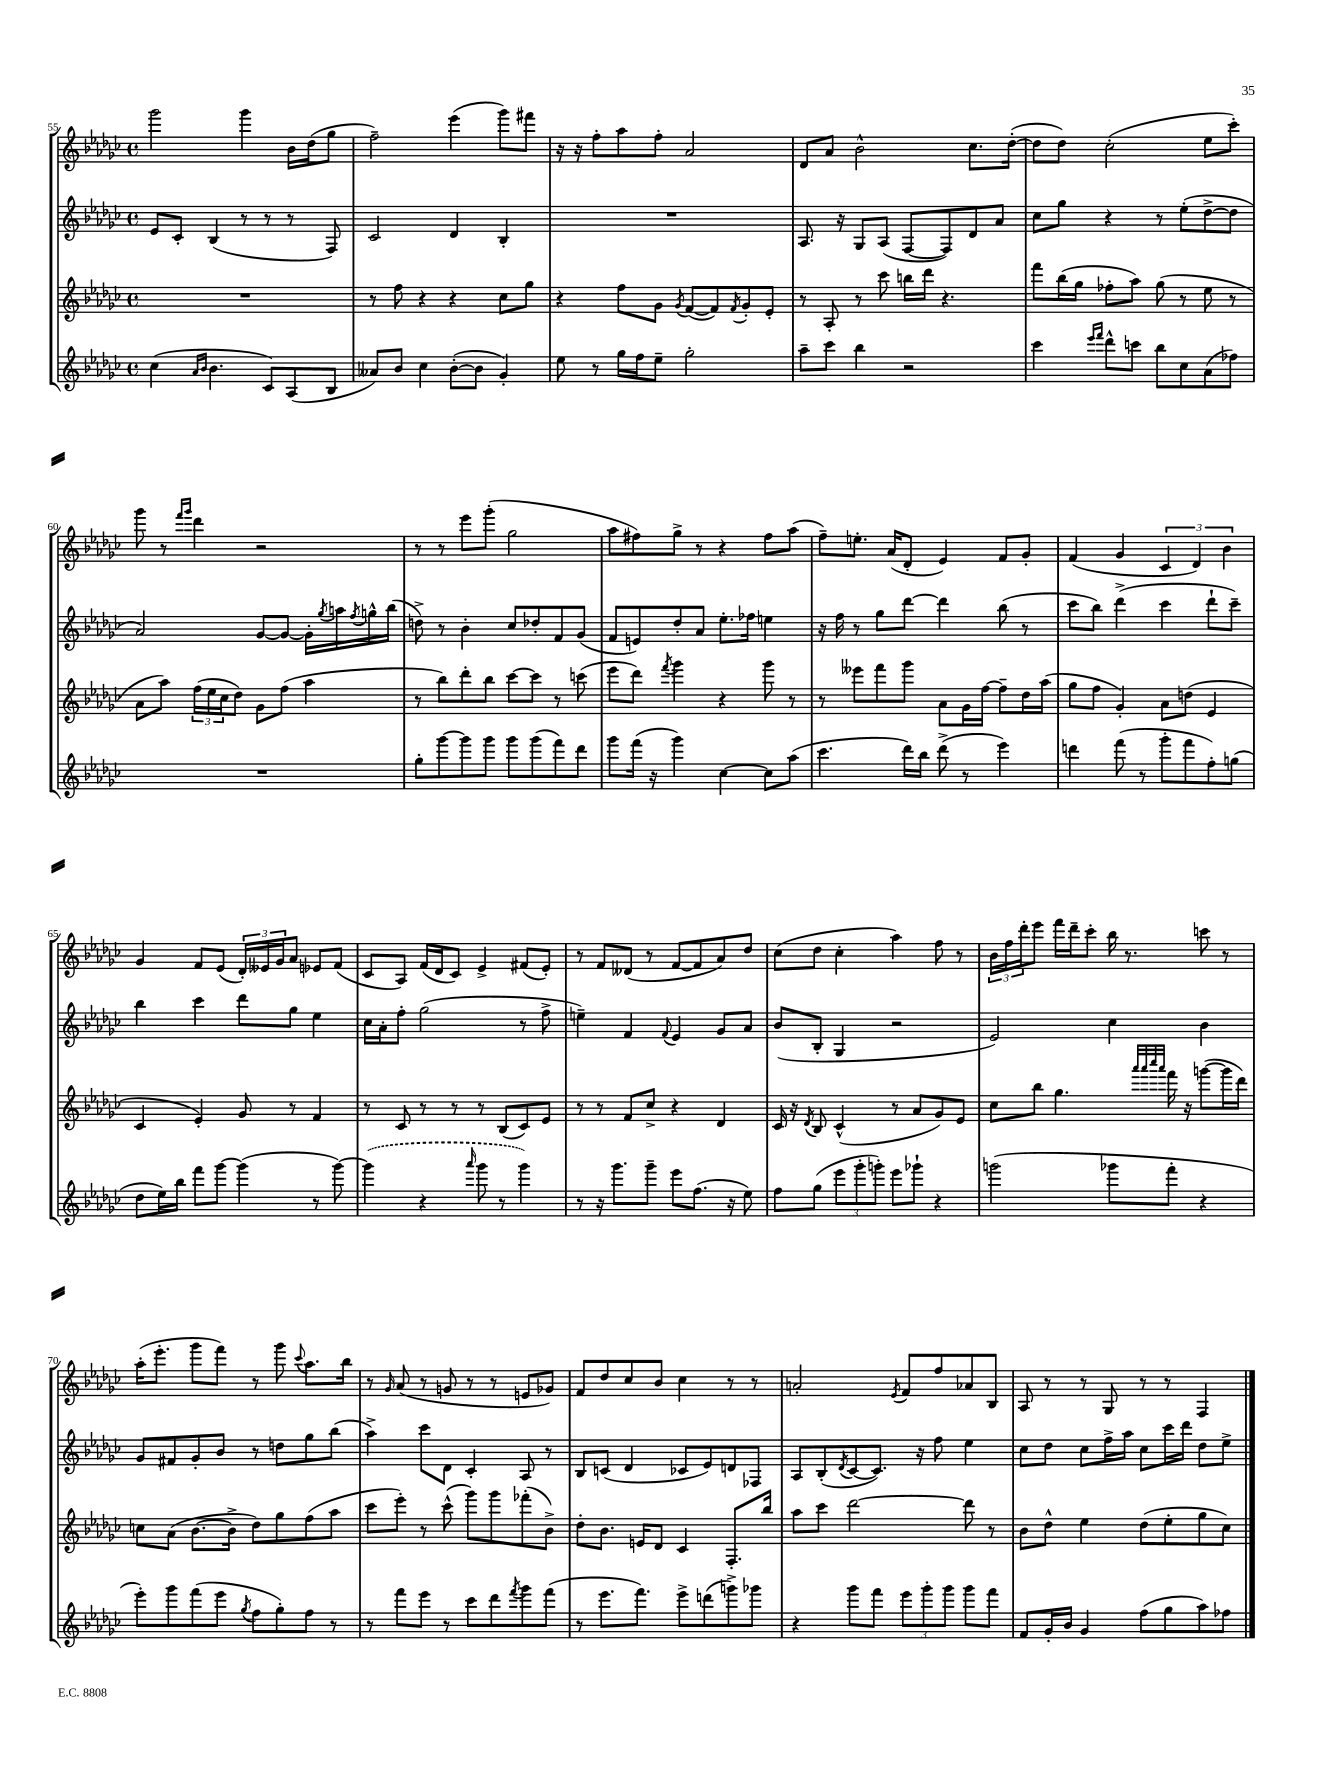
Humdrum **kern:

**kern	**kern	**kern	**kern
*staff4	*staff3	*staff2	*staff1
*clefG2	*clefG2	*clefG2	*clefG2
*k[b-e-a-d-g-c-]	*k[b-e-a-d-g-c-]	*k[b-e-a-d-g-c-]	*k[b-e-a-d-g-c-]
*M4/4	*M4/4	*M4/4	*M4/4
*met(c)	*met(c)	*met(c)	*met(c)
(4cc-\	1r	8e-/L	2ggg-\
.	.	8c-'/J	.
16qqa-/LL	.	.	.
16qqb-/JJ	.	.	.
4.b-\	.	(4B-/	.
.	.	8r	4ggg-\
8c-/L)	.	8r	.
(8A-/	.	8r	16b-\LL
.	.	.	(16dd-\J
8B-/J	.	8F/)	8gg-\J
=	=	=	=
8a--/L)	8r	2c-/	2ff~\)
8b-/J	8ff\	.	.
4cc-\	4r	.	.
([8b-'\L	4r	4d-/	(4eee-\
8b-\]J	.	.	.
4g-'/)	8cc-\L	4B-'/	8ggg-\L)
.	8gg-\J	.	8fff#\J
=	=	=	=
8ee-\	4r	1r	16r
.	.	.	16r
8r	.	.	8ff'\L
16gg-\LL	8ff\L	.	8aa-\
16ff\J	.	.	.
8ee-~\J	8g-\J	.	8ff'\J
.	8qg-/	.	.
2gg-'\	([8f/L	.	2a-/
.	8f/])	.	.
.	8qf/	.	.
.	8g-'/	.	.
.	8e-'/J	.	.
=	=	=	=
8aa-~\L	8r	8.A-/	8d-/L
8ccc-\J	8A-'/	.	8a-/J
.	.	16r	.
4bb-\	8r	8G-/L	2b-^^\
.	8ccc-\	(8A-/J	.
2r	16bb\LL	[8F/L	.
.	16ddd-\JJ	.	.
.	4.r	8F/])	.
.	.	8d-/	8.cc-\L
.	.	8a-/J	.
.	.	.	([16dd-'\Jk
=	=	=	=
4ccc-\	8fff\L	8cc-\L	8dd-\]L
.	(16bb-\L	8gg-\J	8dd-\J)
.	16gg-\JJ	.	.
16qqeee-/LL	.	.	.
16qqfff/JJ	.	.	.
8ddd-^^\L	8ff-'\L	4r	(2cc-'\
8ccc\J	8aa-\J)	.	.
8bb-\L	(8gg-\	8r	.
8cc-\	8r	(8ee-'\L	.
(8a-\	8ee-\	[8dd-^\	8ee-\L
8ff-\J)	8r	8dd-\]J	8ccc-'\J)
=	=	=	=
1r	8a-\L	2a-/)	8ggg-\
.	8aa-\J)	.	8r
.	.	.	16qqfff/LL
.	.	.	16qqggg-/JJ
.	(24ff\LL	.	4ddd-\
.	24ee-\	.	.
.	24cc-\J	.	.
.	8dd-\J)	.	.
.	8g-\L	[8g-/L	2r
.	(8ff\J	8g-/_J	.
.	4aa-\	16g-'\]LL	.
.	.	8qgg-/	.
.	.	16aa\	.
.	.	8qff/	.
.	.	16gg^^\	.
.	.	(16bb-\JJ	.
=	=	=	=
8gg-'\L	8r	8dd^\)	8r
[8ggg-\	8bb-\L)	8r	8r
8ggg-\]	8ddd-'\	4b-'\	8eee-\L
8ggg-\J	8bb-\J	.	(8ggg-'\J
8ggg-\L	[8ccc-\L	8cc-/L	2gg-\
(8ggg-\	8ccc-\]J	8dd-'/	.
8fff\)	8r	8f/	.
8ddd-\J	(8ccc\	(8g-/J	.
=	=	=	=
8ggg-\L	8eee-\L	8f/L	8aa-\L
(16fff\Jk	8ddd-\J)	8e/)	8ff#\)
16r	.	.	.
.	8qfff/	.	.
4ggg-\)	4ggg-\	8dd-'/	8gg-^\J
.	.	8a-/J	8r
[4cc-\	4r	8.ee-'\L	4r
.	.	16ff-\Jk	.
8cc-\]L	8ggg-\	4ee\	8ff#\L
(8aa-\J	8r	.	(8aa-\J
=	=	=	=
4.ccc-\	8r	16r	8ff~\L)
.	.	16ff\	.
.	8eee--\L	8r	8.ee'\J
.	8fff\	8gg-\L	.
.	.	.	(16a-/LK
16ddd-\LL)	8ggg-\J	[8ddd-\J	8d-'/J
16bb-\JJ	.	.	.
(8ddd-^\	8a-\L	4ddd-\]	4e-/)
8r	16g-\L	.	.
.	[16ff\JJ	.	.
4eee-\)	8ff~\]L	(8bb-\	8f/L
.	16dd-\L	8r	8g-'/J
.	(16aa-\JJ	.	.
=	=	=	=
4ddd\	8gg-\L	8ccc-\L	(4f/
.	8ff\J	8bb-\J)	.
(8fff\	4g-'/)	(4ddd-^\	4g-/
8r	.	.	.
8ggg-'\L	8a-\L	4ccc-\	6c-/
8fff\	(8dd\J	.	.
.	.	.	6d-/)
8ff'\)	4e-/	8ddd-`\L	.
.	.	.	6b-\
(8gg\J	.	8ccc-~\J)	.
=	=	=	=
8dd-\L	4c-/	4bb-\	4g-/
16ee-\L)	.	.	.
16bb-\JJ	.	.	.
8fff\L	4e-'/)	4ccc-\	8f/L
[8ggg-\J	.	.	(8e-/J
(4ggg-\]	8g-/	8ddd-\L	24d-'/LL)
.	.	.	24e--/
.	.	.	24g-/J
.	8r	8gg-\J	8a-/J
8r	4f/	4ee-\	8e-/L
[8ggg-\)	.	.	(8f/J
=	=	=	=
(4ggg-\]	8r	16cc-\LL	8c-/L
.	.	16a-'\J	.
.	8c-/	8ff'\J	8A-/J)
4r	8r	(2gg-\	(16f/LL
.	.	.	16d-/J
.	8r	.	8c-/J)
16qqaaa-/	.	.	.
8ggg-\	8r	.	4e-^/
8r	(8B-/L	.	.
4ggg-\)	8c-/)	8r	(8f#/L
.	8e-/J	8ff^\	8e-'/J)
=	=	=	=
8r	8r	4ee~\)	8r
16r	8r	.	8f/L
8.ggg-\L	.	.	.
.	8f/L	4f/	(8d--/J
8ggg-~\J	8cc-^/J	.	8r
.	.	8qqf/	.
8eee-\L	4r	4e-/	[8f/L
(8.ff\J	.	.	8f/]
.	4d-/	8g-/L	8a-/)
16r	.	.	.
8ee-\)	.	8a-/J	8dd-/J
=	=	=	=
8ff\L	16c-/	(8b-/L	(8cc-\L
.	16r	.	.
.	8qd-/	.	.
(8gg-\J	8B-/	8B-'/J	8dd-\J
12eee-\L	(4c-^^/	4G-/	4cc-'\
12ggg-'\	.	.	.
12ggg'\J)	.	.	.
8eee-\L	8r	2r	4aa-\)
8ggg-`\J	8a-/L	.	.
4r	8g-/)	.	8ff\
.	8e-/J	.	8r
=	=	=	=
(2ggg\	8cc-\L	2e-/)	24b-\LL
.	.	.	24ff\
.	.	.	24ddd-'\J
.	8bb-\J	.	8eee-\J
.	4.gg-\	.	16fff\LL
.	.	.	16ddd-~\J
.	.	.	8ccc-'\J
8ggg-\L	.	4cc-\	16bb-\
.	.	.	8.r
.	32qqaaa-/LLL	.	.
.	32qqaaa-/	.	.
.	32qqcccc-/	.	.
.	32qqaaa-/JJJ	.	.
8fff'\J	16fff\	.	.
.	16r	.	.
4r	([8ggg\L	4b-\	8ccc\
.	16ggg\]L	.	8r
.	16ddd-\JJ)	.	.
=	=	=	=
8eee-'\L)	8cc\L	8g-/L	(16aa-'\LK
.	.	.	8.eee-'\J
8ggg-\	(8a-\J	8f#/	.
(8fff\	[8.b-\L	8g-'/	8ggg-\L
8eee-\J	.	8b-/J	8fff\J)
.	16b-^\]Jk	.	.
8qgg-/	.	.	.
8ff\L	8dd-\L)	8r	8r
8gg-'\)	8gg-\	8dd\L	8ggg-\
.	.	.	8qqccc-/
8ff\J	(8ff\	8gg-\	8.aa-\L
8r	8aa-\J	(8bb-\J	.
.	.	.	16bb-\Jk
=	=	=	=
8r	8ccc-\L	4aa-^\)	8r
.	.	.	16qqg-/
8fff\L	8eee-'\J)	.	(8a-/
8eee-\J	8r	8ccc-\L	8r
8r	(8ccc-^^\	8d-\J	8g/
8ccc-\L	8ggg-\L)	4c-'/	8r
8ddd-\	8ggg-\	.	8r
8qfff/	.	.	.
8ggg-\	(8fff-'\	8A-/	8e/L
(8fff\J	8b-^\J)	8r	8g-/J)
=	=	=	=
8r	8dd-'\L	8B-/L	8f/L
8.eee-\L	8.b-\J	(8c/J	8dd-/
.	.	4d-/	8cc-/
8.fff\J)	16e/LK	.	.
.	8d-/J	.	8b-/J
8eee-^\L	4c-/	8c-/L	4cc-\
(8ddd\	.	8e-/)	.
8ggg^\)	8.F'/L	8d/	8r
8ggg-\J	.	8F-/J	8r
.	16bb-/Jk	.	.
=	=	=	=
4r	8aa-\L	8A-/L	2a'/
.	8ccc-\J	(8B-'/	.
.	.	8qd-/	.
8ggg-\L	[2ddd-\	[8c-/	.
8fff\J	.	8.c-/]J)	.
.	.	.	8qe-/
12eee-\L	.	.	8f/L
.	.	16r	.
12ggg-'\	.	.	.
.	.	8ff\	8ff/
12ggg-\J	.	.	.
8ggg-\L	8ddd-\]	4ee-\	8a-/
8fff\J	8r	.	8B-/J
=	=	=	=
8f/L	8b-\L	8cc-\L	8A-/
16g-'/L	8dd-^^\J	8dd-\J	8r
16b-/JJ	.	.	.
4g-/	4ee-\	8cc-\L	8r
.	.	16ff^\L	8G-/
.	.	16aa-\JJ	.
(8ff\L	(8dd-\L	8cc-\L	8r
8gg-\	8ee-'\	16ccc-\L	8r
.	.	16ddd-\JJ	.
8aa-\)	8gg-\	8dd-\L	4F/
8ff-\J	8cc-\J)	8ee-^\J	.
==	==	==	==
*-	*-	*-	*-
